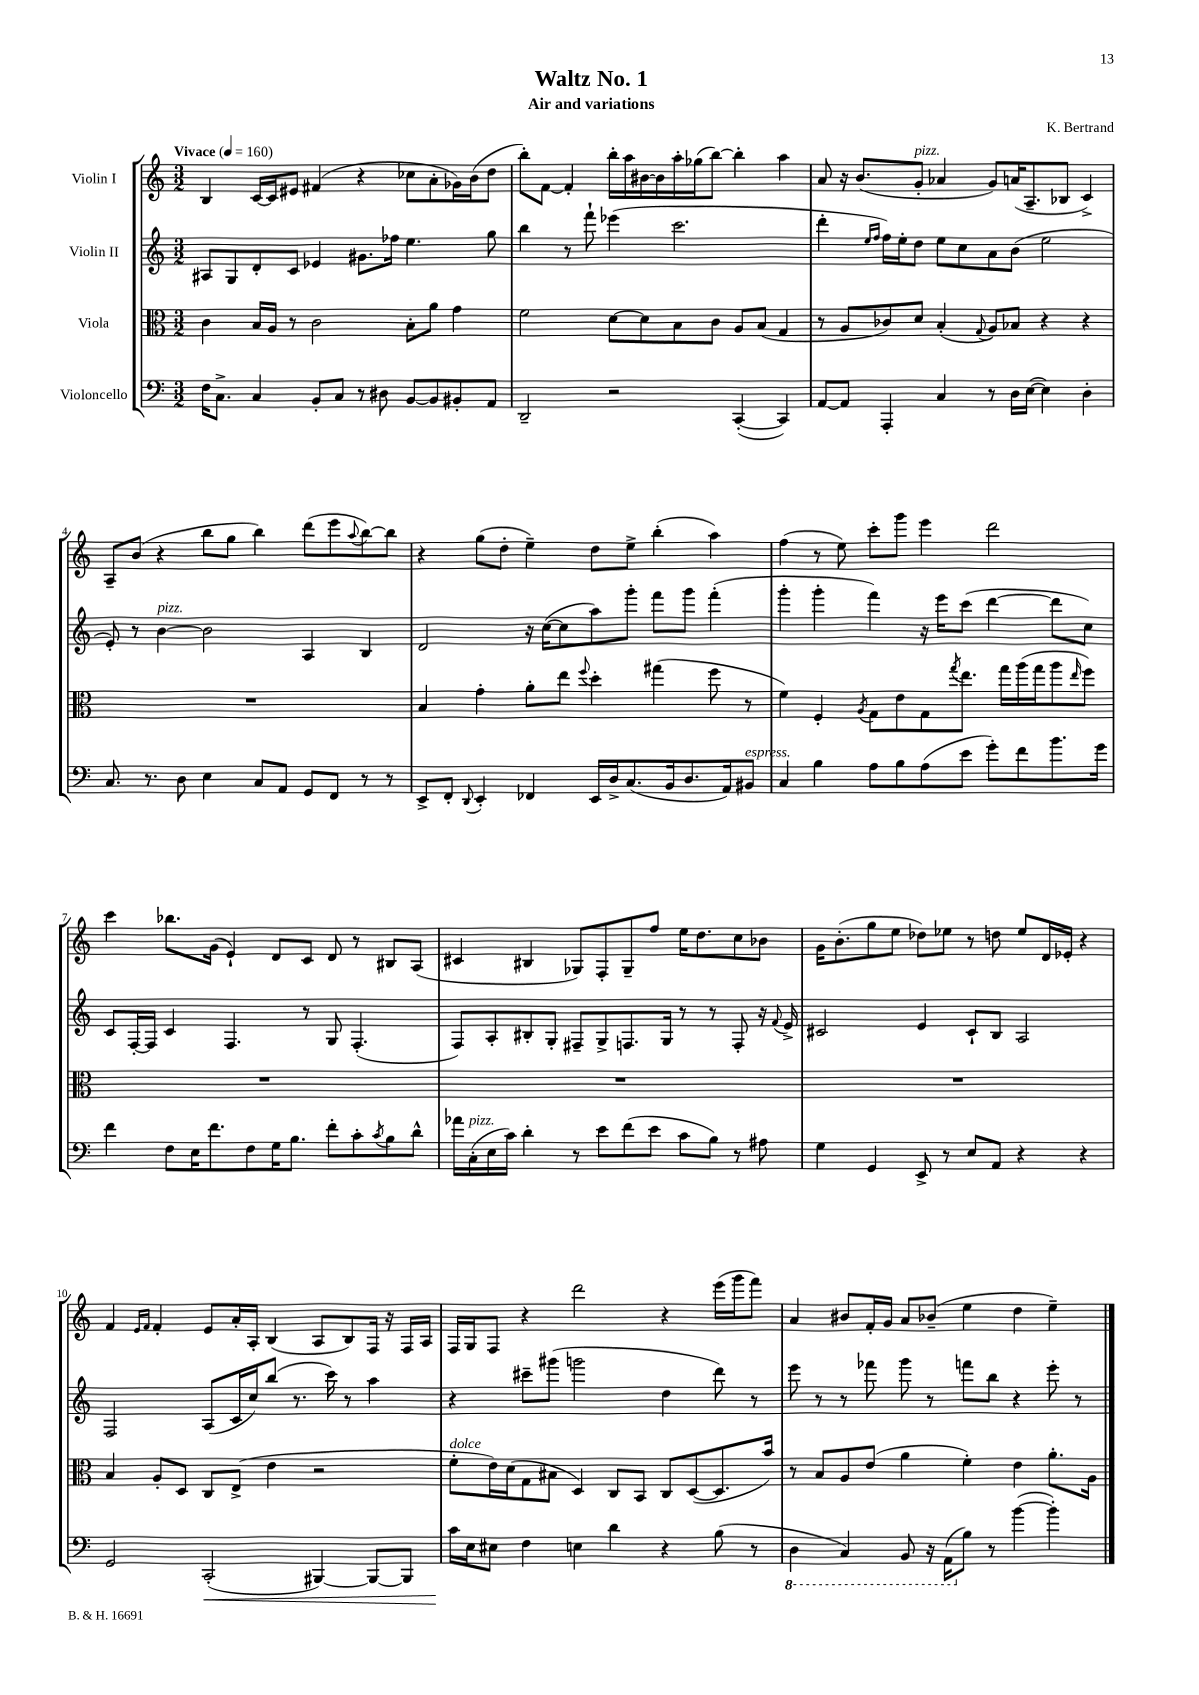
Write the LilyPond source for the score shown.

\header { title = "Waltz No. 1" composer = "K. Bertrand" subtitle = "Air and variations" }
<<
\new StaffGroup <<
\new Staff = "s0" \with { instrumentName = "Violin I" } {
    \clef treble \key c \major \numericTimeSignature \time 3/2 \tempo "Vivace" 4 = 160
    b4 c'16~ c'16 eis'8 fis'4( r4 ces''8 a'8-. ges'16) b'16( d''8 |
    b''8-.) f'8~ f'4-. b''16-. a''16 bis'16~ bis'16 a''16-. ges''16( b''8~) b''4-. a''4 |
    a'8 r16 b'8.( g'8-.^\markup { \italic "pizz." } aes'4 g'8) a'16( a8.-- bes8 c'4->) |
    a8-- b'8( r4 b''8 g''8 b''4) d'''8( e'''8 \appoggiatura { a''8 } b''8~) b''8 |
    r4 g''8( d''8-. e''4--) d''8 e''8-> b''4-.( a''4) |
    f''4( r8 e''8) c'''8-. g'''8 e'''4 d'''2 |
    c'''4 bes''8. g'16( e'4-!) d'8 c'8 d'8 r8 bis8 a8( |
    cis'4 bis4 ges8) f8-. ges8-- f''8 e''16 d''8. c''8 bes'8 |
    g'16 b'8.-.( g''8 e''8 des''8) ees''8 r8 d''8 ees''8 d'16 ees'16-. r4 |
    f'4 \grace { e'16 f'16 } f'4-. e'8 a'16-. a16-. b4( a8 b8) f16 r16 f16 a16 |
    f16 g16 f8 r4 d'''2 r4 e'''16( g'''16 f'''8) |
    a'4 bis'8 f'16-. g'16 a'8 bes'8--( e''4 d''4 e''4--) \bar "|." |
}
\new Staff = "s1" \with { instrumentName = "Violin II" } {
    \clef treble \key c \major \numericTimeSignature \time 3/2
    ais8 g8 d'8-. c'8 ees'4 gis'8. fes''16 e''4. g''8 |
    b''4 r8 f'''8-! ees'''4( c'''2. |
    d'''4-. \grace { e''16 f''16 } f''16) e''16-. d''8 e''8 c''8 a'8 b'8( e''2 |
    e'8-.) r8 b'4~^\markup { \italic "pizz." } b'2 a4 b4 |
    d'2 r16 c''16~( c''8 a''8) g'''8-. f'''8 g'''8 f'''4-.( |
    g'''4-. g'''4-. f'''4) r16 e'''16 c'''8( d'''4~ d'''8 c''8) |
    c'8 f16~-. f16 c'4 f4. r8 g8 f4.-.( |
    f8) a8-. bis8-. g8-. fis8-- g8-> f8. g16 r8 r8 f8-. r16 \appoggiatura { f'8 } e'16-> |
    cis'2 e'4 cis'8-! b8 a2 |
    f2 a8( c'16 c''16) b''8( r8. c'''16) r8 a''4 |
    r4 cis'''8-- gis'''8( g'''2 d''4 d'''8) r8 |
    e'''8 r8 r8 fes'''8 g'''8 r8 f'''8 b''8 r4 e'''8-. r8 \bar "|." |
}
\new Staff = "s2" \with { instrumentName = "Viola" } {
    \clef alto \key c \major \numericTimeSignature \time 3/2
    c'4 b16 a16 r8 c'2 b8-. a'8 g'4 |
    f'2 d'8~ d'8 b8 c'8 a8 b8( g4 |
    r8 a8 ces'8) d'8 b4-.( \appoggiatura { g8 } a8) bes8 r4 r4 |
    R1. |
    b4 g'4-. a'8-. e''8 \appoggiatura { f''8 } d''4-. gis''4( f''8 r8 |
    f'4) f4-. \acciaccatura { a8 } g8 e'8 g8 \acciaccatura { g''8 } e''8. g''16 a''16( g''16 a''8 \grace { e''16 } f''8) |
    R1. |
    R1. |
    R1. |
    b4 a8-. d8 c8 e8->( e'4 r2 |
    f'8-.^\markup { \italic "dolce" } e'16) d'16( g8 bis8 d4) c8 b,8 c8 d8~( d8. b'16) |
    r8 b8 a8 e'8( a'4 f'4-.) e'4 a'8.-. a16 \bar "|." |
}
\new Staff = "s3" \with { instrumentName = "Violoncello" } {
    \clef bass \key c \major \numericTimeSignature \time 3/2
    f16 c8.-> c4 b,8-. c8 r8 dis8 b,8~ b,8 bis,8-. a,8 |
    d,2-- r2 c,4~-.( c,4) |
    a,8~ a,8 a,,4-. c4 r8 d16 e16~( e4) d4-. |
    c8. r8. d8 e4 c8 a,8 g,8 f,8 r8 r8 |
    e,8-> f,8-. \appoggiatura { d,8 } e,4-. fes,4 e,16 d16-> c8.( b,16 d8. a,16) bis,8^\markup { \italic "espress." } |
    c4 b4 a8 b8 a8( e'8 g'8-.) f'8 b'8. g'16 |
    f'4 f8 e16 f'8. f8 g16 b8. f'8-. c'8-. \acciaccatura { c'8 } b8 d'8-^ |
    aes'16 c16-.^\markup { \italic "pizz." }( e16 c'16) d'4-. r8 e'8 f'8( e'8 c'8 b8) r8 ais8 |
    g4 g,4 e,8-> r8 e8 a,8 r4 r4 |
    g,2 c,2-.\<( bis,,4~) bis,,8~ bis,,8 |
    c'16\! e16 eis8 f4 e4 d'4 r4 b8( r8 |
    \ottava #-1 d,4 c,4) b,,8 r16 a,,16( \ottava #0 b8) r8 b'4~( b'4-.) \bar "|." |
}
>>
>>
